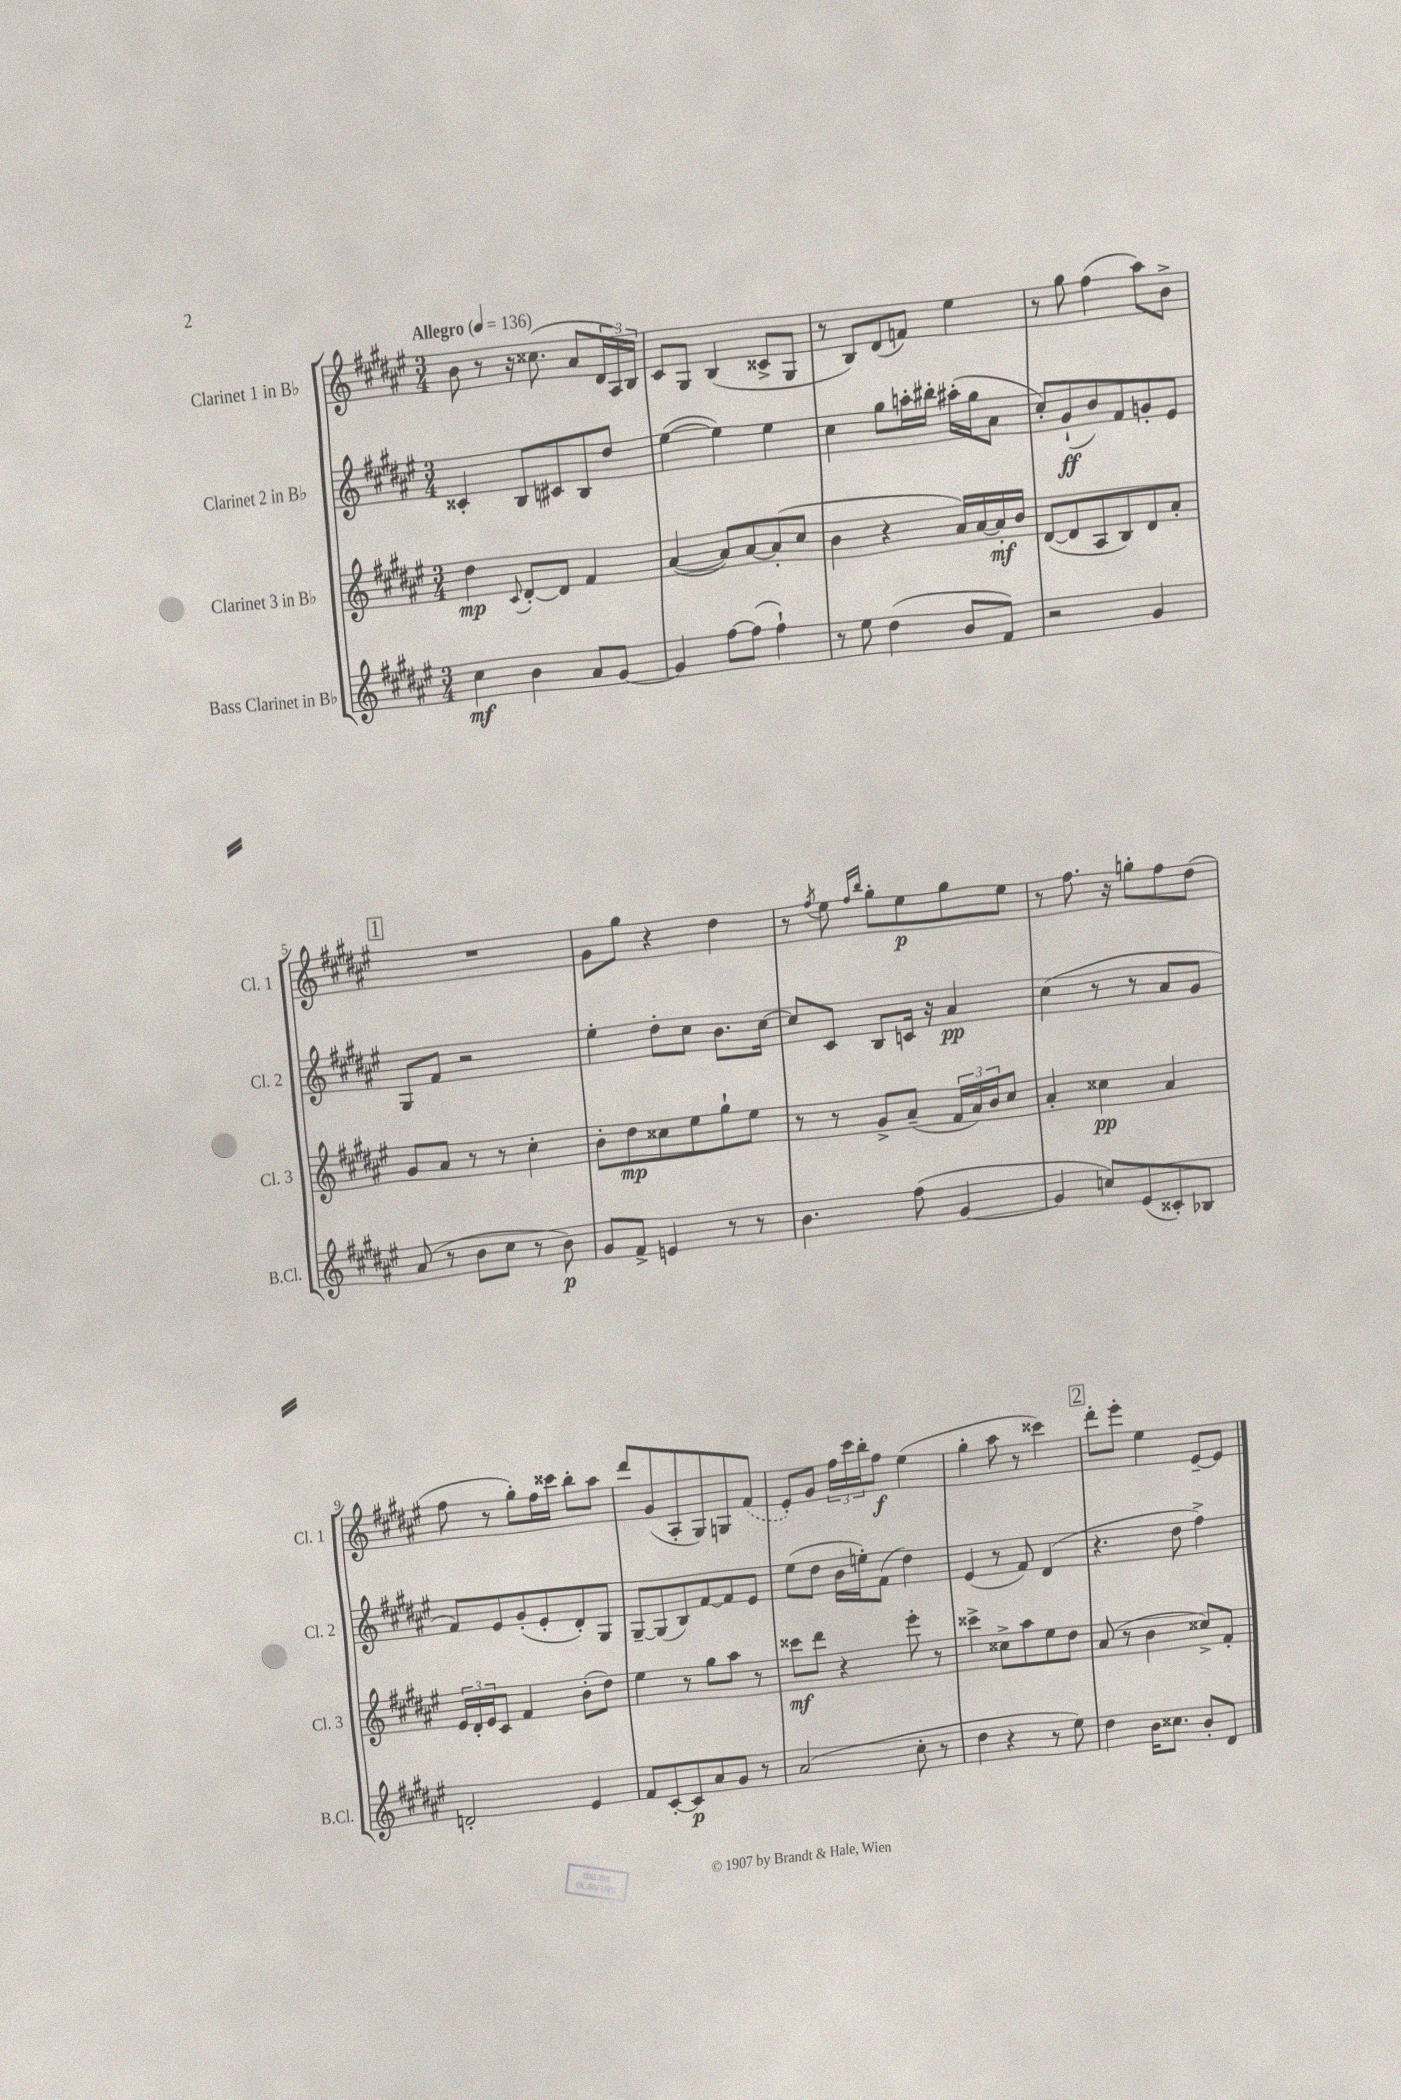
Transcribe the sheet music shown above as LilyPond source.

<<
\new StaffGroup <<
\new Staff = "s0" \with { instrumentName = "Clarinet 1 in Bb" shortInstrumentName = "Cl. 1" } {
    \clef treble \key fis \major \numericTimeSignature \time 3/4 \tempo "Allegro" 4 = 136
    b'8 r8 r16 cisis''8.( ais'8 \tuplet 3/2 { dis'16 ais16) b16 } |
    cis'8 gis8 b4( cisis'8-> gis8 |
    r8 b8) dis'8( f'8) eis''4 |
    r8 gis''8 fis''4( ais''8) b'8-> |
    \mark \markup { \box "1" } R2. |
    gis'8 gis''8 r4 dis''4 |
    r8 \acciaccatura { fis''8 } eis''8 \grace { fis''16 b''16 } gis''8-. eis''8\p gis''8 eis''8 |
    r8 fis''8. r16 g''8-. fis''8 dis''8( |
    fis''8 r8 gis''8-.) fis''16 cisis'''16 b''8-. ais''8 |
    dis'''8 gis'8( ais8-. gis8) g8 \once \slurDashed fis'8( |
    eis'8-.) gis'8 \tuplet 3/2 { fis''16 cis'''16 b''16-. } fis''8\f eis''4( |
    gis''4-. ais''8 r8 cisis'''4) |
    \mark \markup { \box "2" } dis'''8-. eis'''8-. eis''4 eis'8~-- eis'8 \bar "|." |
}
\new Staff = "s1" \with { instrumentName = "Clarinet 2 in Bb" shortInstrumentName = "Cl. 2" } {
    \clef treble \key fis \major \numericTimeSignature \time 3/4
    cisis'4-. b8 cis'8 b8 dis''8 |
    eis''4~( eis''4) eis''4 |
    cis''4 gis''8 a''16-. bis''16-. ais''16-.( gis''16 ais'8 |
    cis''8-.) gis'8-!\ff( b'8) fis'8 g'8-. eis'8 |
    \mark \markup { \box "1" } gis8 fis'8 r2 |
    eis''4-. dis''8-. cis''8 b'8. cis''16~ |
    cis''8 cis'8 b8 c'16 r16 ais'4\pp |
    cis''4( r8 r8 ais'8 gis'8 |
    fis'8) eis'8 gis'8-.( eis'8-. dis'8-.) gis8 |
    gis8~-- gis8( b8) fis'8~ fis'8 eis'8 |
    eis''8( dis''8 b'16 e''16-.) fis'8( dis''4) |
    eis'4( r8 fis'8) dis'4( |
    \mark \markup { \box "2" } r4. dis''8 fis''4->) \bar "|." |
}
\new Staff = "s2" \with { instrumentName = "Clarinet 3 in Bb" shortInstrumentName = "Cl. 3" } {
    \clef treble \key fis \major \numericTimeSignature \time 3/4
    dis''4\mp \appoggiatura { cis'8 } dis'8~-. dis'8 fis'4 |
    ais'4~( ais'8) ais'8~ ais'8-.( cis''8 |
    b'4 r4 ais'16) ais'16~ ais'16-.\mf b'16 |
    dis'8~( dis'8 ais8 b8) dis'8 ais'8-. |
    \mark \markup { \box "1" } gis'8 ais'8 r8 r8 cis''4-. |
    b'8-. dis''8\mp cisis''8 eis''8 gis''8-! eis''8 |
    r8 r8 gis'8-> ais'8--( \tuplet 3/2 { fis'16 ais'16) b'16 } cis''8 |
    ais'4-. cisis''4\pp ais'4 |
    \tuplet 3/2 { eis'16 dis'16-. eis'16 } cis'8 fis'4 b'8-.( dis''8) |
    eis''4 r8 gis''8 ais''8 r8 |
    cisis'''8\mf dis'''8 r4 eis'''8-. r8 |
    cisis'''4-> cisis''8-> ais''8 eis''8 dis''8 |
    \mark \markup { \box "2" } ais'8( r8 b'4 cisis''8->) fis'8-. \bar "|." |
}
\new Staff = "s3" \with { instrumentName = "Bass Clarinet in Bb" shortInstrumentName = "B.Cl." } {
    \clef treble \key fis \major \numericTimeSignature \time 3/4
    cis''4\mf b'4 ais'8 gis'8~ |
    gis'4 fis''8~ fis''8( fis''4-!) |
    r8 eis''8 dis''4( b'8 fis'8) |
    r2 gis'4 |
    \mark \markup { \box "1" } ais'8( r8 b'8 cis''8 r8 b'8\p) |
    gis'8 fis'8-> e'4 r8 r8 |
    b'4. fis''8( gis'4~ |
    gis'4 c''8) eis'8( cisis'8-.) bes8 |
    d'2-. eis'4 |
    fis'8 cis'8~-. cis'8\p ais'8 gis'8 r8 |
    ais'2( cis''8-. r8 |
    dis''4 r4 r8 eis''8) |
    \mark \markup { \box "2" } dis''4 b'16 cisis''8. b'8-. dis'8 \bar "|." |
}
>>
>>
